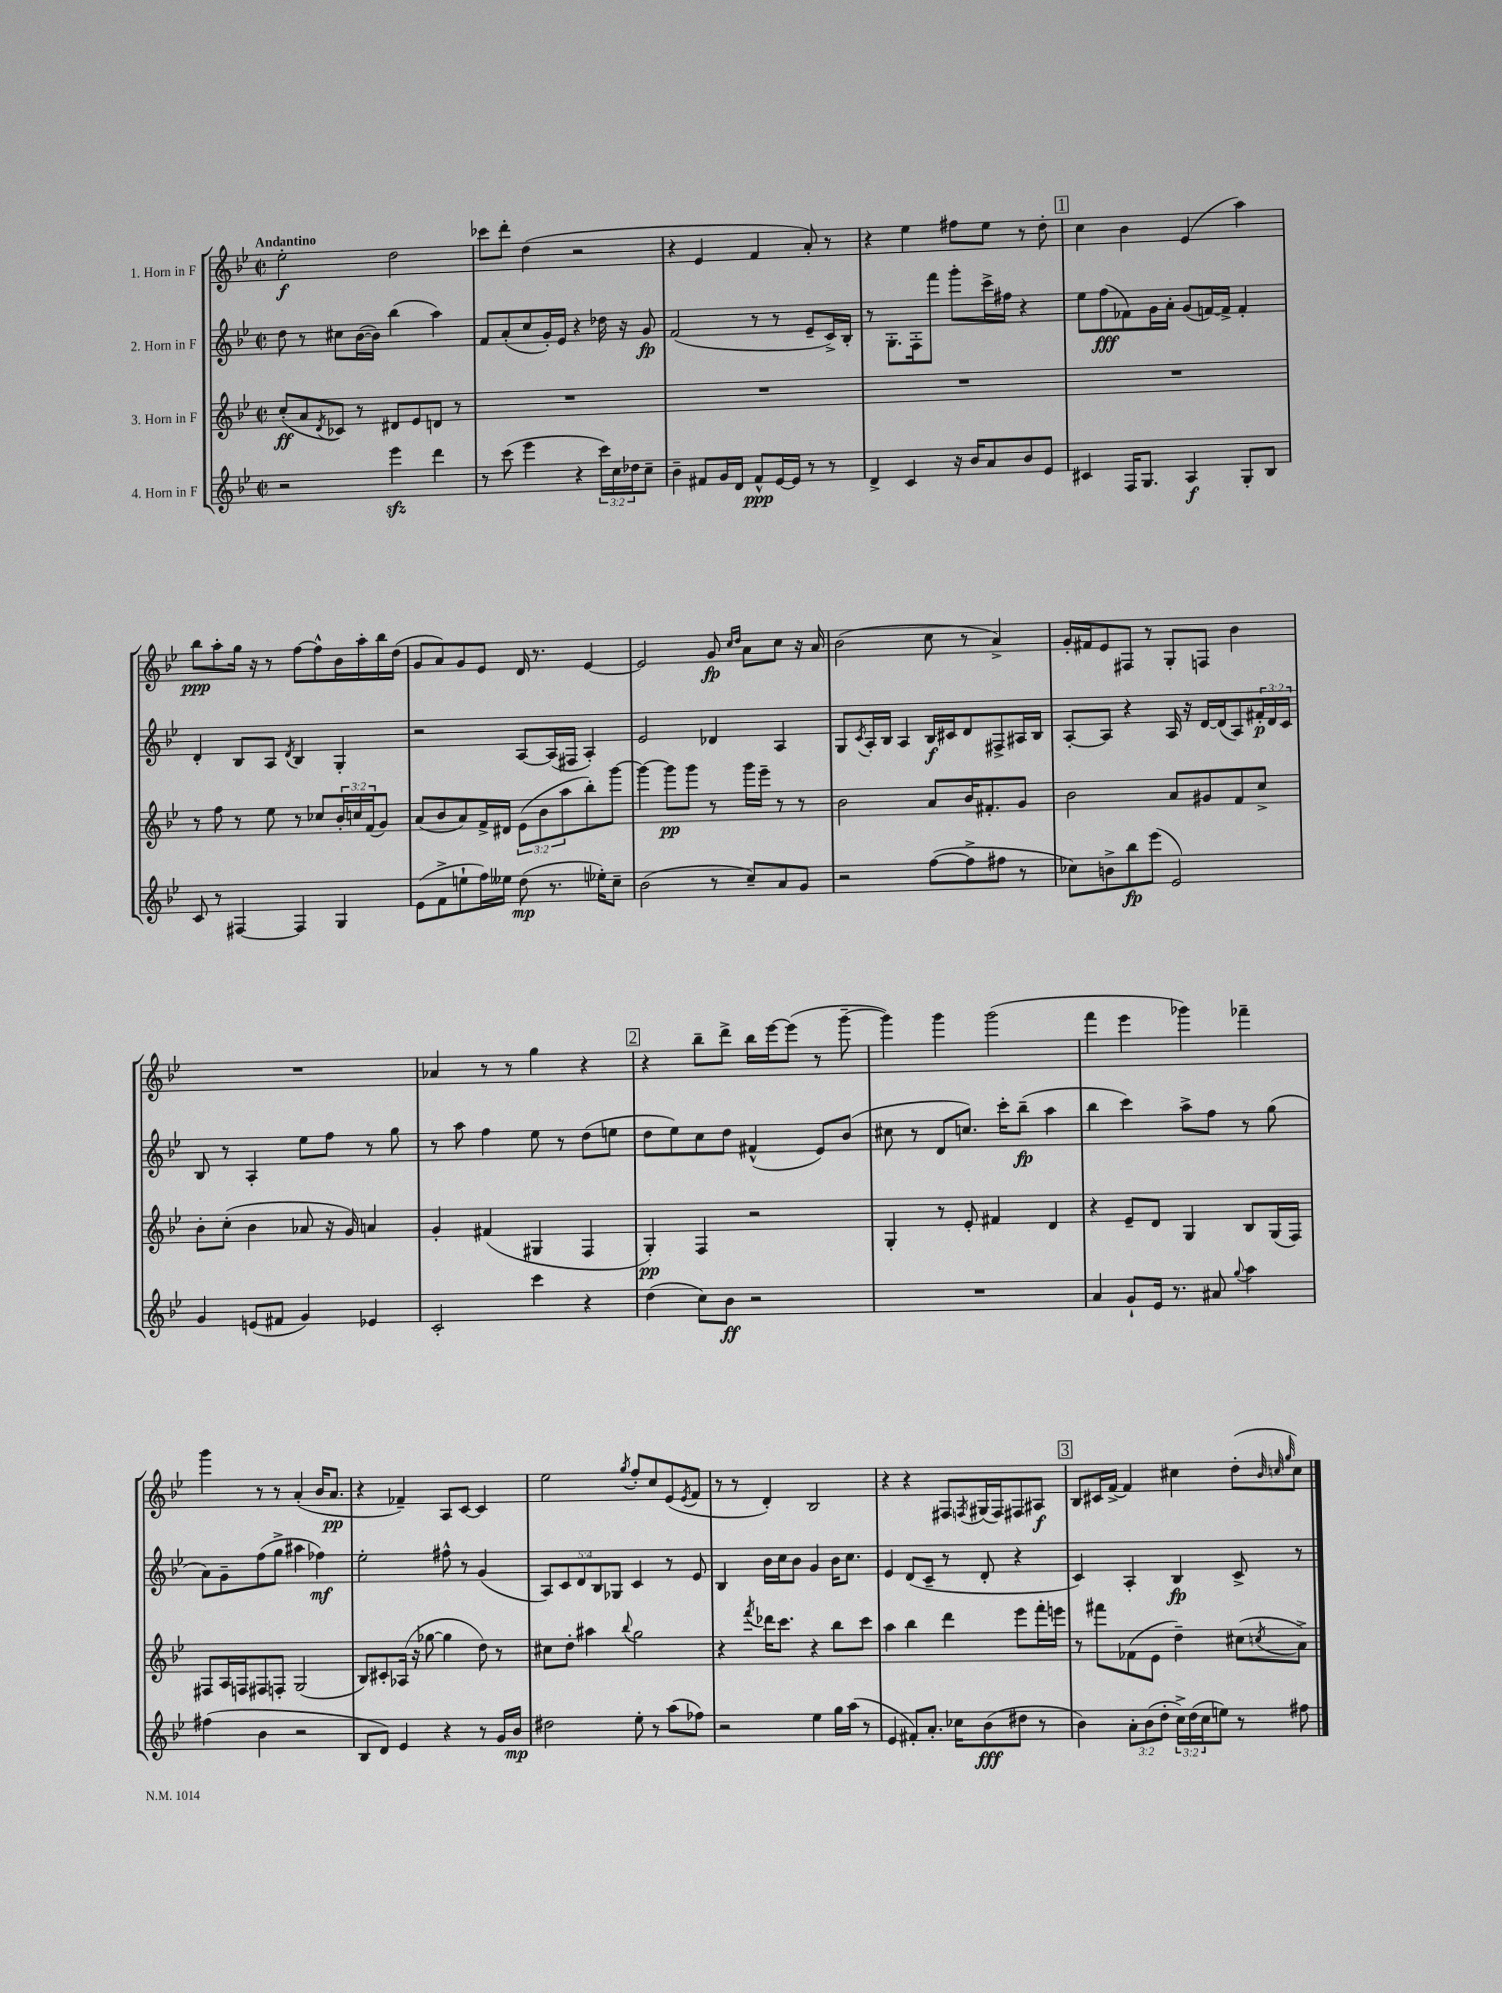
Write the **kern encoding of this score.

**kern	**kern	**kern	**kern
*staff4	*staff3	*staff2	*staff1
*clefG2	*clefG2	*clefG2	*clefG2
*k[b-e-]	*k[b-e-]	*k[b-e-]	*k[b-e-]
*M2/2	*M2/2	*M2/2	*M2/2
*met(c|)	*met(c|)	*met(c|)	*met(c|)
2r	(8cc'	8dd	2ee-'
.	8a	8r	.
.	8qd	.	.
.	8c-)	8cc#	.
.	8r	([16b-	.
.	.	16b-])	.
4eee-	8d#	(4bb-	2dd
.	8e-	.	.
4ddd	8d	4aa)	.
.	8r	.	.
=	=	=	=
8r	1r	8f	8ccc-
(8ccc	.	(8a'	8ddd'
4eee-	.	8cc	(4dd
.	.	16g')	.
.	.	16e-	.
4r	.	4r	2r
24ccc)	.	16dd-	.
24cc	.	.	.
.	.	16r	.
24dd-	.	.	.
8cc~	.	8g	.
=	=	=	=
4b-~	1r	(2f	4r
8f#	.	.	4e-
16g	.	.	.
16d	.	.	.
8f#^^	.	8r	4f
[16e-	.	8r	.
16e-]	.	.	.
8r	.	8e-~	8a')
8r	.	16c^)	8r
.	.	16B-'	.
=	=	=	=
4d^	1r	8r	4r
.	.	8.G'	.
4c	.	.	4ee-
.	.	16F'	.
.	.	8fff	.
16r	.	8ggg'	8ff#
16b-	.	.	.
8a	.	16ccc^	8ee-
.	.	16ff#	.
8b-	.	4r	8r
8e-	.	.	8dd'
=	=	=	=
4c#	1r	8ee-	4cc
.	.	(8ff	.
16F	.	8f-)	4b-
8.G	.	.	.
.	.	16g	.
.	.	16a'	.
4A	.	(8g	(4e-
.	.	[16f)	.
.	.	16f^]	.
8G'	.	4f'	4aa)
8B-	.	.	.
=	=	=	=
8c	8r	4d'	8bb-
8r	8ff	.	8aa'
[4F#	8r	8B-	16gg
.	.	.	16r
.	8ee-	8A	8r
.	.	8qd	.
4F#]	8r	4B-	[8ff
.	8cc-	.	8ff^^]
4G	24b-'	4G'	16b-
.	24cc	.	.
.	.	.	16aa'
.	(24f	.	.
.	8g)	.	16bb-
.	.	.	(16dd
=	=	=	=
(8e-	(8a	2r	8g
8f^	8b-	.	8a)
8ee`	8a)	.	8g
16ff)	16f^	.	8e-
16ee--	16d#	.	.
(8dd	(12e-	[8A	16d
.	.	.	8.r
.	12b-	.	.
8.r	.	(16A]	.
.	12aa	.	.
.	.	16F#	.
.	8bb-')	4A')	[4e-
16ee-')	.	.	.
8cc~	[8ggg	.	.
=	=	=	=
(2b-	4ggg_	2e-	2e-]
.	8ggg]	.	.
.	8ggg	.	.
8r	8r	4d-	8g
.	.	.	16qqcc
.	.	.	16qqdd
8cc~)	16ggg	.	8a
.	16eee-~	.	.
8a	8r	4A	8cc
8g	8r	.	16r
.	.	.	16a
=	=	=	=
2r	2b-	8G	(2b-
.	.	8qc	.
.	.	16A'	.
.	.	16B-	.
.	.	4A	.
([8ff	8a	16B-	8cc
.	.	16c#	.
8ff^]	16b-	8d	8r
.	8.f#'	.	.
8ff#	.	8F#^	4a^)
8r	8g	16A#	.
.	.	16B-	.
=	=	=	=
8cc-)	2b-	[8A'	16g'
.	.	.	16f#
8b^	.	8A]	8e-
8bb-	.	4r	8F#
(8eee-	.	.	8r
2e-)	8a	16A	8G'
.	.	16r	.
.	8g#	[16d	8F
.	.	(16d]	.
.	8f	8A)	4b-
.	8cc^	24f#'	.
.	.	24d	.
.	.	24c	.
=	=	=	=
4g	8b-'	8B-	1r
.	(8cc'	8r	.
(8e	4b-	4A'	.
8f#	.	.	.
4g)	8a-	8ee-	.
.	16r	8ff	.
.	16g)	.	.
4e-	4a	8r	.
.	.	8gg	.
=	=	=	=
2c'	4g'	8r	4a-
.	.	8aa	.
.	(4f#	4ff	8r
.	.	.	8r
4ccc	4G#	8ee-	4gg
.	.	8r	.
4r	4F	(8dd	4r
.	.	8ee	.
=	=	=	=
(4dd	4G')	8dd	4r
.	.	8ee-)	.
8cc)	4F	8cc	8bb-~
8b-	.	8dd	8ddd^
2r	2r	(4f#^^	16bb-
.	.	.	[16eee-
.	.	.	(8eee-]
.	.	8e-)	8r
.	.	(8b-	[8ggg~
=	=	=	=
1r	4G'	8cc#	4ggg])
.	.	8r	.
.	8r	8d	4ggg
.	8e-'	8.cc)	.
.	4f#	.	(2ggg
.	.	16ccc'	.
.	.	(8bb-~	.
.	4d	4aa	.
=	=	=	=
4a	4r	4bb-	4fff
8g`	8e-~	4ccc)	4eee-
16e-	8d	.	.
8.r	.	.	.
.	4G	8aa^	4ggg-)
8a#	.	8ff	.
8qqgg	.	.	.
4aa	8B-	8r	4fff-~
.	(16G	(8gg	.
.	16F)	.	.
=	=	=	=
(4ff#	8F#	8a)	4ggg
.	16A	8g~	.
.	16F	.	.
4b-	8F#	(8ff	8r
.	8F'	8gg^	8r
2r	(2G	4aa#	(4a'
.	.	4ff-)	16b-
.	.	.	8.a
=	=	=	=
8B-	8B-)	2ee-'	4r
8d)	8c#'	.	.
4e-	(16A-	.	4f-~)
.	16r	.	.
.	[8gg-	.	.
4r	4gg-]	8ff#^^	8A
.	.	8r	[8c
8r	8dd)	(4g	4c]
16g	8r	.	.
16b-	.	.	.
=	=	=	=
2dd#	8cc#	10A)	2ee-
.	.	10c	.
.	8dd'	.	.
.	.	10d	.
.	4aa#	.	.
.	.	10B-	.
.	.	10G-	.
.	8qqbb-	.	8qgg
8ee-'	2gg	4c	8ff'
8r	.	.	8cc
(8aa	.	8r	(8e-
.	.	.	8qe-
8ff-)	.	8e-	8f
=	=	=	=
2r	4r	4B-	8r
.	.	.	8r
.	8qfff	.	.
.	16ddd-	16b-	4d')
.	8.ccc	16cc	.
.	.	8b-	.
4ee-	4r	4g	2B-
16gg	8bb-	16b-	.
(16aa	.	8.cc	.
8r	8ccc	.	.
=	=	=	=
4e-	4aa	4e-	4r
8f#')	4bb-	(8d	4r
8.a'	.	8c~	.
.	4ddd	8r	8F#
16cc-	.	.	.
.	.	.	8qF
(8b-	.	8d'	(16G#
.	.	.	16F)
8dd#	8eee-	4r	8F#
8r	16fff'	.	8A#
.	16eee	.	.
=	=	=	=
4b-)	8r	4c)	8B-
.	8fff#	.	16c#
.	.	.	[16f^
12a'	(8f-	4A'	4f]
(12b-	.	.	.
.	8e-	.	.
12dd'	.	.	.
24cc^)	4dd~)	4B-	4cc#
(24dd	.	.	.
24cc	.	.	.
8ee)	.	.	.
8r	(8cc#	8c^	(8dd'
.	.	.	32qqb-
.	.	.	32qqcc
.	8qcc	.	32qqgg
8ff#	8a^)	8r	8cc)
==	==	==	==
*-	*-	*-	*-
